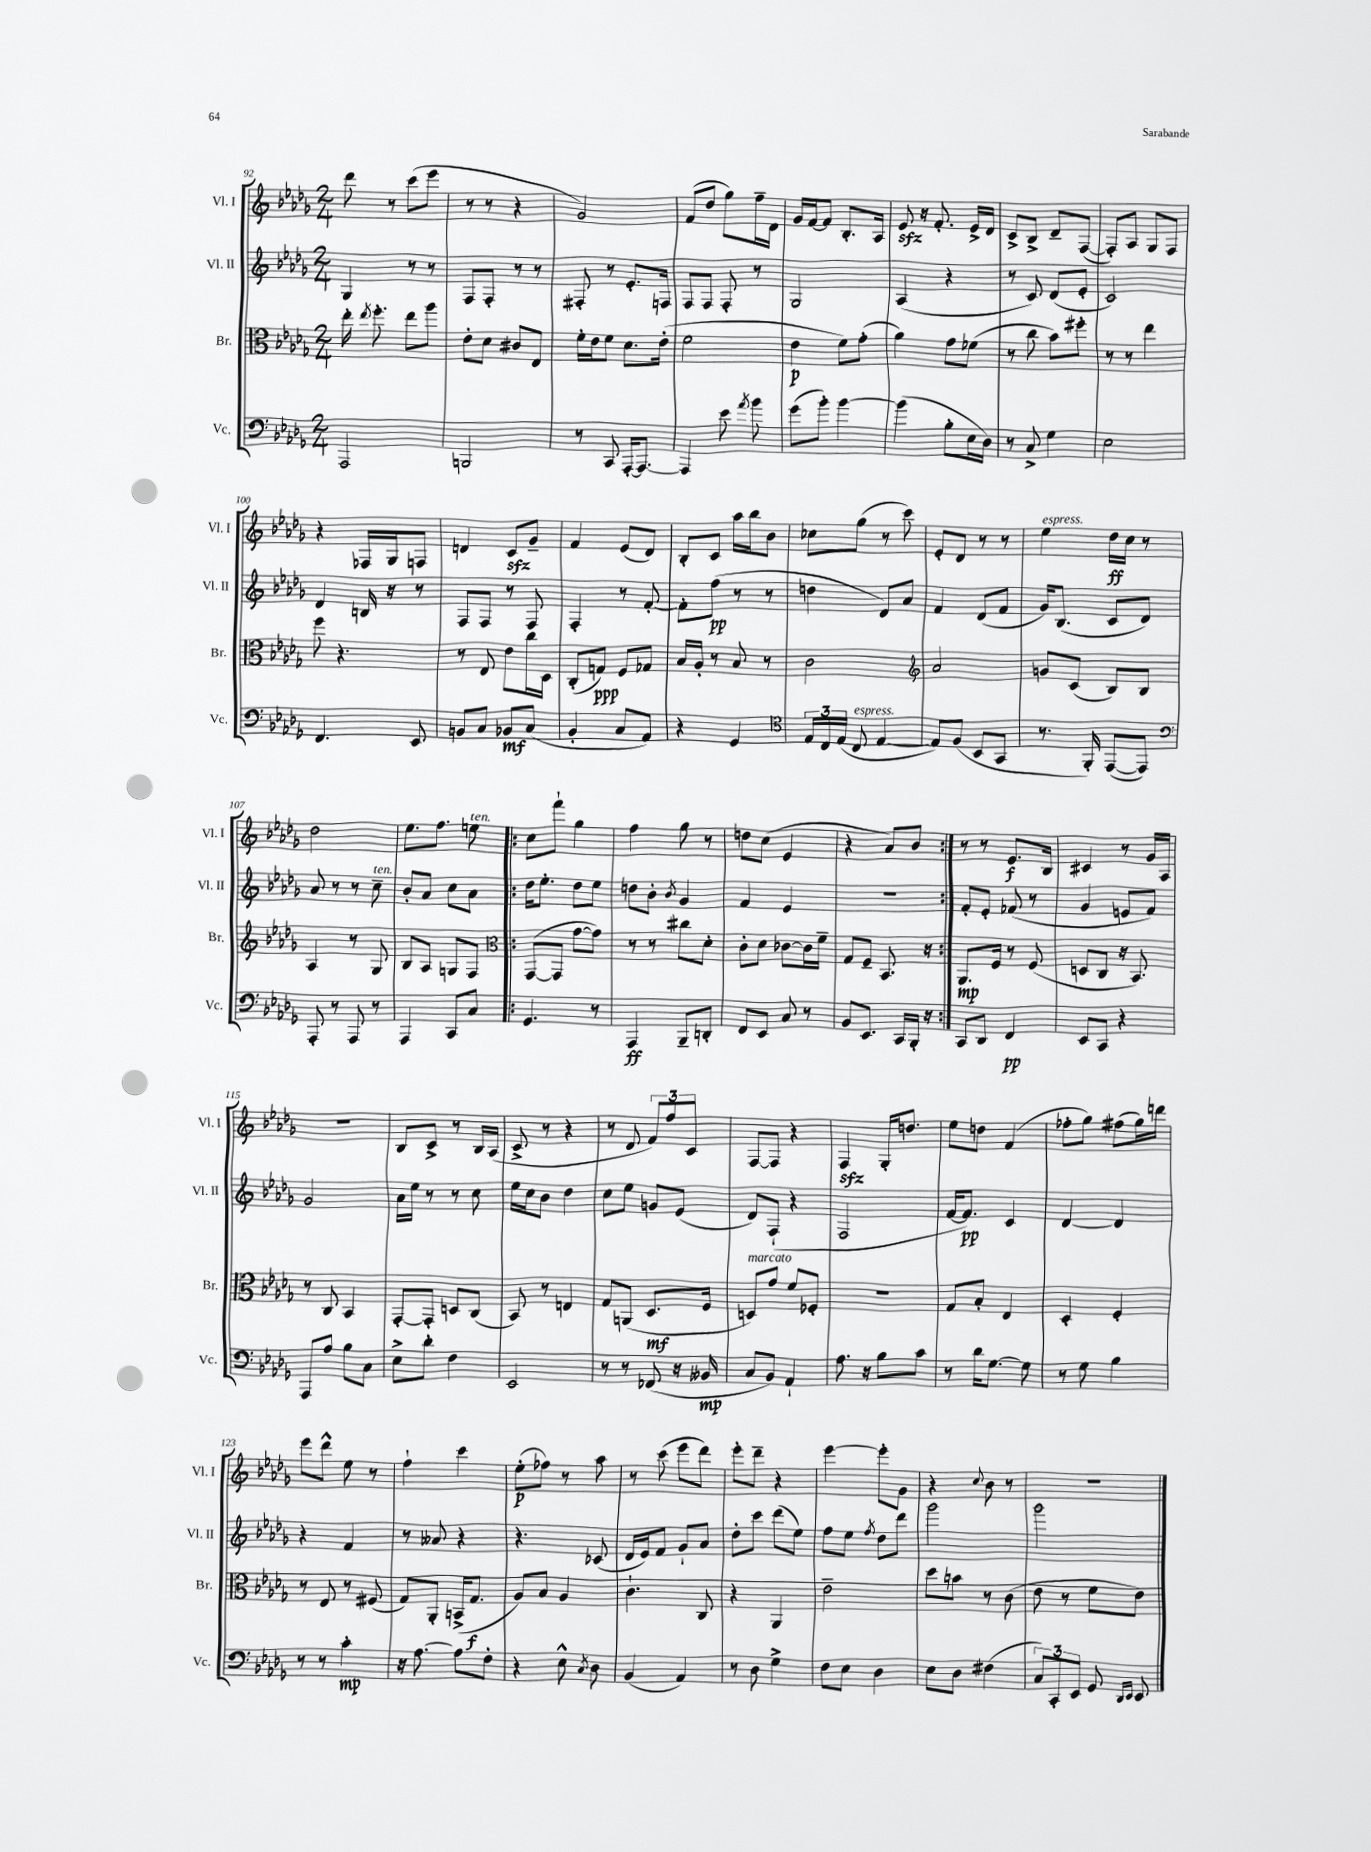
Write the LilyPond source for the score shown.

<<
\new StaffGroup <<
\new Staff = "s0" \with { instrumentName = "Vl. I" shortInstrumentName = "Vl. I" } {
    \clef treble \key des \major \numericTimeSignature \time 2/4
    \autoBeamOff des'''8 r8 c'''8[( ees'''8] |
    r8 r8 r4 |
    ges'2) |
    f'8[( des''8] ges''8[) f''16-- des'16] |
    ges'16[ f'16~ f'8] bes8.[-. aes16] |
    ees'8\sfz r16 f'8.-. ees'16[-> des'16] |
    c'8[-> bes8]-> des'8[-- f8]~( |
    f8[-.) aes8] ges8[ f8] |
    r4 fes16[ ges16 f8] |
    d'4 c'8[\sfz ges'8]-- |
    f'4 ees'8[( des'8]) |
    bes8[-. c'8] aes''16[ bes''16 bes'8] |
    ces''8[ ges''8]( r8 c'''8) |
    ees'8[-. des'8] r8 r8 |
    ees''4^\markup { \italic "espress." } des''16[\ff c''16] r8 |
    des''2 |
    ees''8.[ f''8.] e''8^\markup { \italic "ten." } |
    \repeat volta 2 { c''8[ f'''8]-! ges''4 |
    f''4 ges''8 r8 |
    d''8[ c''8]( ees'4 |
    r4 aes'8[) bes'8] | }
    r8 r8 ees'8.[\f bes16] |
    cis'4 r8 ges'16[ aes16] |
    R2 |
    bes8[ c'8]-> r8 bes16[ aes16]( |
    c'8-> r8 r4 |
    r8 des'8 \tuplet 3/2 { f'8[) f''8 c'8] } |
    f8[~ f8] r4 |
    f4\sfz ges16[-. d''8.] |
    ees''8[ d''8] f'4( |
    fes''8[-. ges''8]) fis''8[( ges''16) d'''16] |
    ees'''8[ des'''8]-^ ees''8 r8 |
    f''4-! c'''4 |
    ees''8[-.\p( fes''8]) r8 aes''8 |
    r8 c'''8( ees'''8[ des'''8]) |
    ees'''8[-. des'''8]-- r4 |
    ees'''4~ ees'''8[-. ges'8] |
    r4 \appoggiatura { c''8 } bes'8 r8 |
    r2 \bar "|." |
}
\new Staff = "s1" \with { instrumentName = "Vl. II" shortInstrumentName = "Vl. II" } {
    \clef treble \key des \major \numericTimeSignature \time 2/4
    \autoBeamOff ges4 r8 r8 |
    f8[ f8]-. r8 r8 |
    fis8-. r8 ees'8.[-. f16] |
    f8[ f8] f8-. r8 |
    ges2 |
    aes4( r4 |
    r8 c'8) des'8[( ees'8]-. |
    c'2) |
    des'4 b16 r16 r8 |
    f8[ f8] r8 f8 |
    f4-. r8 f'8~-. |
    f'8[-. f''8]\pp( r8 r8 |
    d''4 des'8[) aes'8] |
    f'4 des'8[( f'8] |
    ges'16[) bes8.]( c'8[ des'8]) |
    aes'8 r8 r8 c''8--^\markup { \italic "ten." } |
    bes'8[-. aes'8] c''8[ aes'8] |
    \repeat volta 2 { des''16[ ees''8.]-. des''8[ ees''8] |
    d''8[ bes'8]-. \acciaccatura { bes'8 } ges'4 |
    f'4 ees'4 |
    R2 | }
    f'8[-. ees'8]-. fes'8( r8 |
    ges'4 e'8[ f'8]) |
    ges'2 |
    aes'16[ ees''16] r8 r8 c''8 |
    ees''16[ c''16 bes'8] des''4 |
    c''8[ ees''8] g'8[ ees'8]( |
    des'8[) f8]-!( r4 |
    f2 |
    f'16[~ f'8.]\pp) c'4 |
    des'4~ des'4 |
    r4 f'4 |
    r8 aeses'8 r4 |
    r4. ces'8( |
    des'16[ ees'16) f'8] ges'8[-! aes'8] |
    des''8[-. c'''8] des'''8[( ees''8]) |
    f''8[ ees''8] \acciaccatura { f''8 } des''8[ des'''8] |
    ges'''2 |
    ges'''2 \bar "|." |
}
\new Staff = "s2" \with { instrumentName = "Br." shortInstrumentName = "Br." } {
    \clef alto \key des \major \numericTimeSignature \time 2/4
    \autoBeamOff ees''16-. \acciaccatura { ees''8 } f''8.-. ees''8[ aes''8] |
    ees'8[-. des'8] cis'8[ ees8] |
    f'16[-. ees'16 f'8] des'8.[ ees'16]-.( |
    f'2 |
    ees'4\p f'8[) ges'8]-.( |
    aes'4) ges'8[ fes'8]( |
    r8 c''8 bes'8[) fis''8]-. |
    r8 r8 ees''4 |
    f''8 r4. |
    r8 ees8 ees'8[ c''16 des16] |
    c8[-.( g8]\ppp) f8[ ges8] |
    bes16[ aes16]-. r8 bes8 r8 |
    c'2 |
    \clef treble aes'2 |
    g'8[ c'8]( bes8[) bes8] |
    aes4 r8 ges8 |
    bes8[ aes8] g8[ f8] |
    \repeat volta 2 { \clef alto ges,8[~( ges,8] ges'8[~ ges'8]) |
    r8 r8 cis''8[ des'8]-. |
    c'8[-. des'8] ces'8[~ ces'16 f'16]-- |
    ges8[ f8]-- bes,8. r16 | }
    aes,8.[\mp f16] r8 f8( |
    d8[ c8] r16 bes,8.) |
    r8 c8 bes,4 |
    ges,8[~-. ges,8]-. d8[ c8]( |
    bes,8) r8 e4 |
    ges8[ a,8]( des8.[\mf f16] |
    d8[^\markup { \italic "marcato" }) ges'8] f'8[ fes8]-. |
    R2 |
    ges8[ bes8]-. ees4 |
    des4-. f4-. |
    r8 ees8 r8 fis8( |
    ges8[) aes,8]-. b,16[->( ges8.]\f |
    aes8[) bes8] aes4 |
    c'4.-! c8 |
    r4 aes,4 |
    ees'2-- |
    des''8[ b'8] r8 c'8( |
    ees'8 r8 f'8[ ees'8]) \bar "|." |
}
\new Staff = "s3" \with { instrumentName = "Vc." shortInstrumentName = "Vc." } {
    \clef bass \key des \major \numericTimeSignature \time 2/4
    \autoBeamOff aes,,2 |
    b,,2 |
    r8 c,8 aes,,16[~-. aes,,8.]~ |
    aes,,4 ees'8 \acciaccatura { aes'8 } bes'8 |
    ges'8[( bes'8]-.) bes'4~ |
    bes'4( bes8[-. ees16 des16]) |
    r8 c8-> ges4 |
    ees2 |
    f,4. ees,8 |
    b,8[ c8] bes,8[\mf c8]( |
    bes,4-. c8[ aes,8]) |
    r4 ges,4 |
    \clef tenor \tuplet 3/2 { ees16[ c16 ees16]( } c8^\markup { \italic "espress." } ees4~ |
    ees8[) f8]( bes,8[ ges,8] |
    r8. f,16-.) ees,8[~( ees,8]) |
    \clef bass aes,,8-. r8 aes,,8 r8 |
    aes,,4 c,8[ c8] |
    \repeat volta 2 { ges,4. r8 |
    aes,,4\ff bes,,8[-- d,8]-. |
    f,8[ ees,8] c8 r8 |
    bes,8[ ees,8.] c,16[ bes,,16]-. r16 | }
    c,8[ des,8] f,4\pp |
    ees,8[ c,8] r4 |
    aes,,8[ aes8] bes8[ c8] |
    ees8[-> des'8]-. f4 |
    ees,2 |
    r8 r8 fes,8( r16 beses,16\mp |
    c8[ bes,8]) aes,4-! |
    aes8. r16 bes8[ c'8] |
    r8 des'16[ ges8.]~ ges8 |
    r8 ges8 bes4 |
    r8 r8 c'4-.\mp |
    r16 aes8.~ aes8[ f8]-. |
    r4 ees8-^ \acciaccatura { c8 } des8 |
    bes,4( aes,4) |
    r8 des8 ges4-> |
    f8[ ees8] des4 |
    ees8[ des8] fis4( |
    \tuplet 3/2 { c8[) c,8-. ees,8] } ges,8 \grace { des,16[ ees,16] } ees,8 \bar "|." |
}
>>
>>
\layout { \context { \Score currentBarNumber = #92 } }
